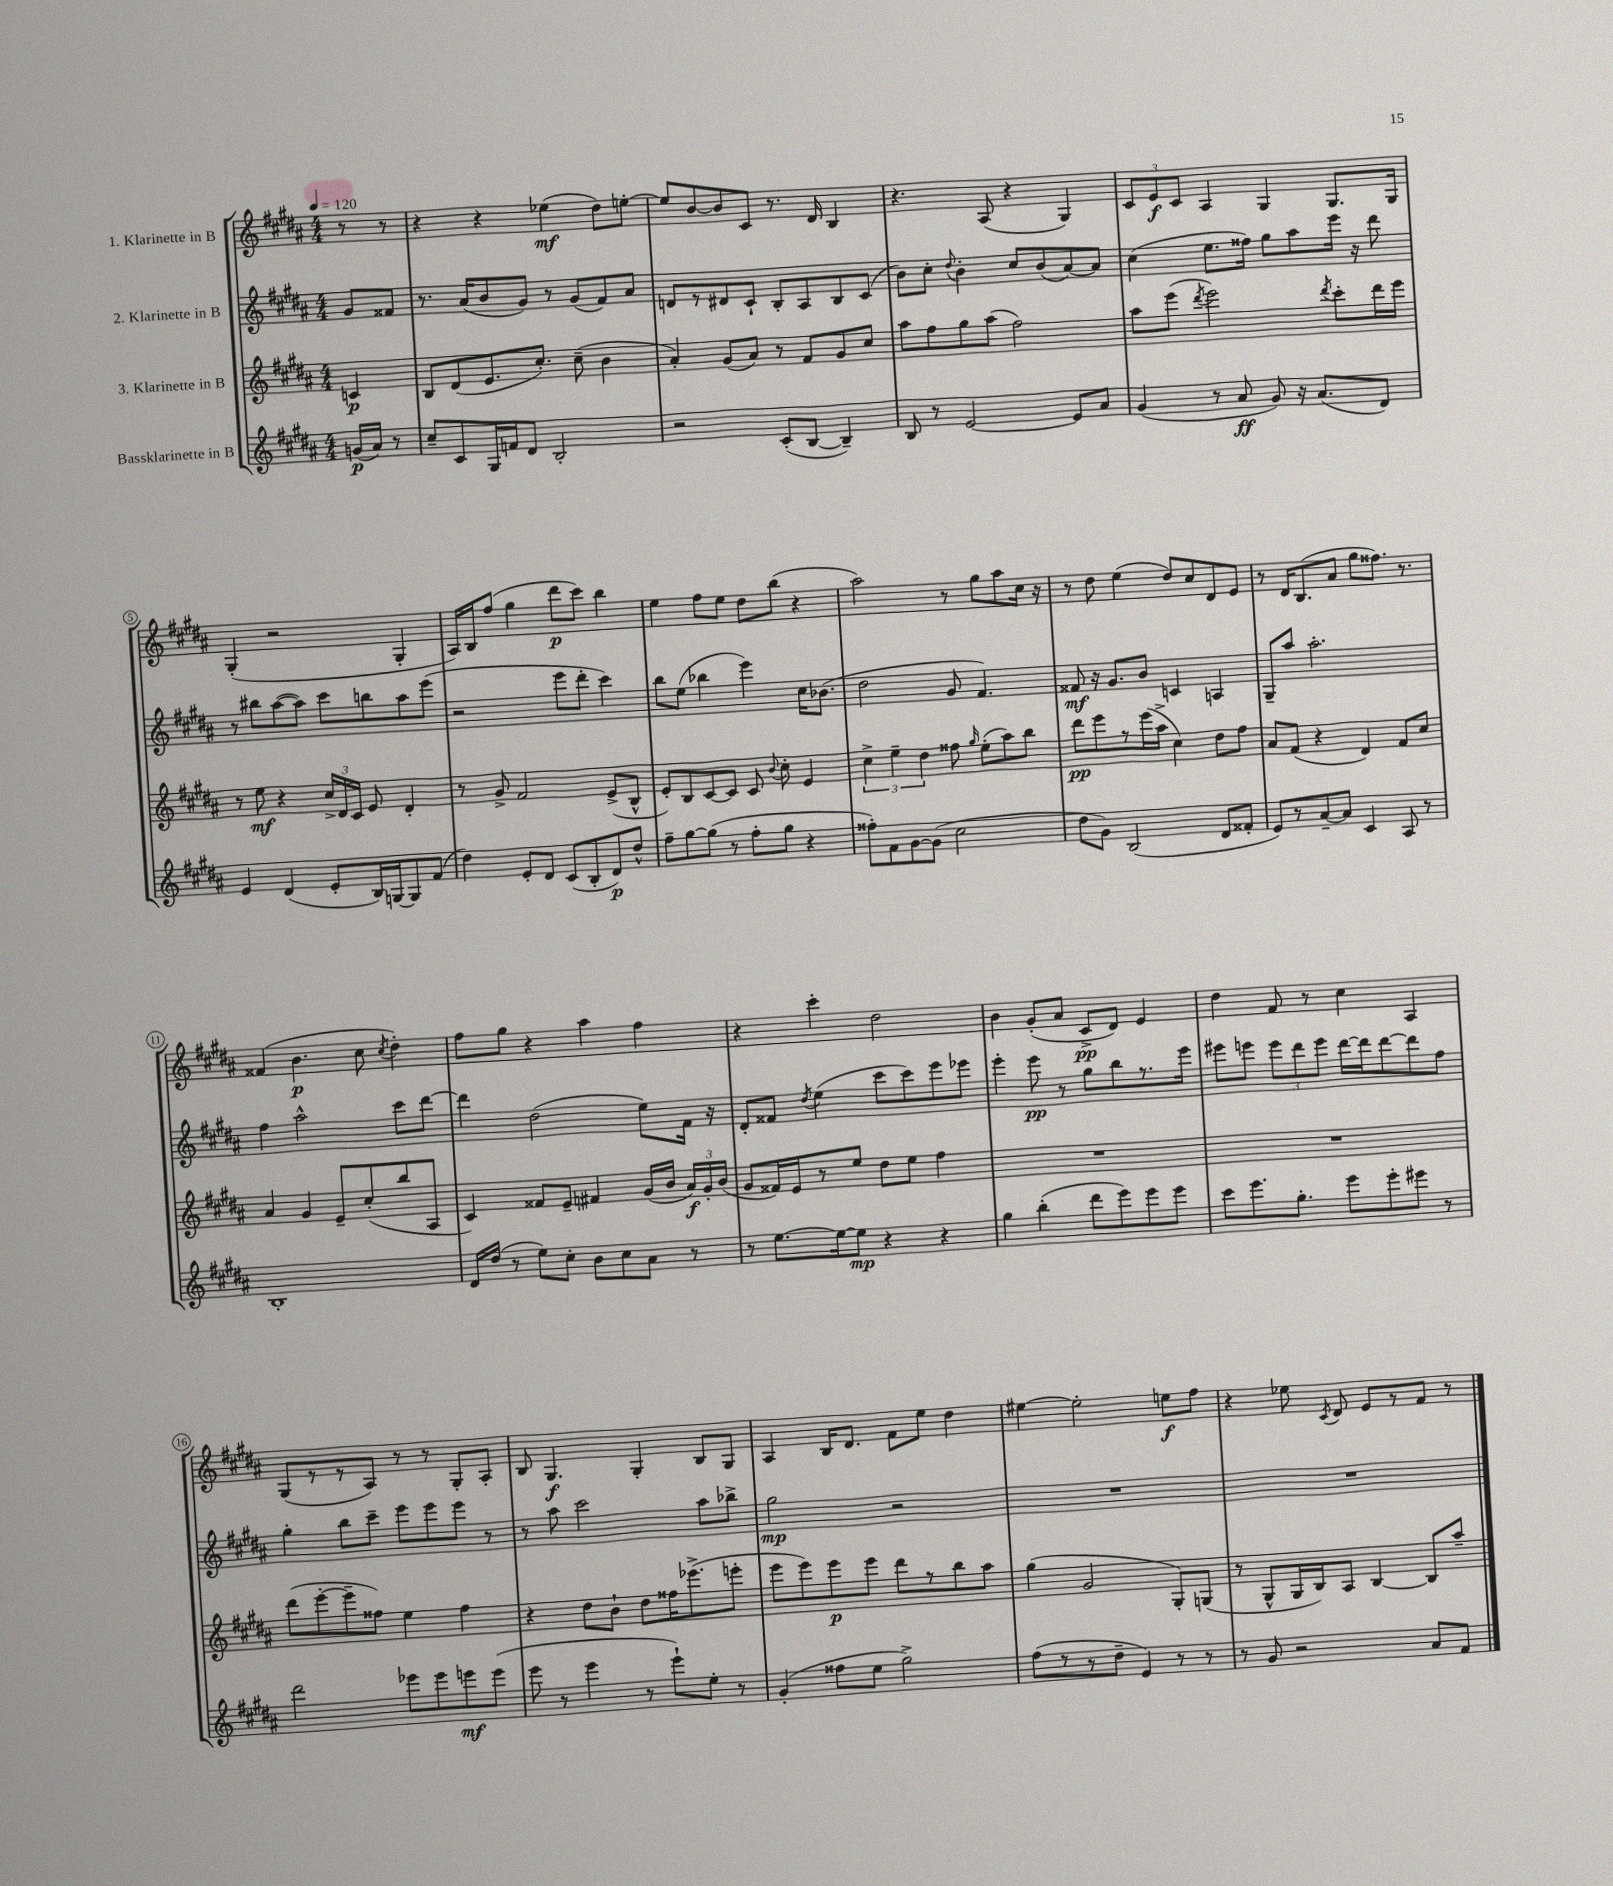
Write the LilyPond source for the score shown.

<<
\new StaffGroup <<
\new Staff = "s0" \with { instrumentName = "1. Klarinette in B" } {
    \clef treble \key b \major \numericTimeSignature \time 4/4 \partial 4 \tempo 4 = 120
    \autoBeamOff r8 r8 |
    r4 r4 ees''4\mf( dis''8[) e''8]~-. |
    e''8[ b'8~ b'8 cis'8] r8. dis'16 b4 |
    r4. ais8( r4 gis4) |
    \tuplet 3/2 { cis'8[ e'8\f cis'8] } ais4 gis4 gis8.[ gis16] |
    gis4-.( r2 gis4-. |
    ais16[) b16 fis''8]( gis''4 dis'''8[\p cis'''8]) b''4 |
    e''4 fis''8[ e''8] dis''8[ b''8]( r4 |
    ais''2) r8 gis''8[ ais''8 cis''16] r16 |
    r8 dis''8 e''4( dis''8[) cis''8 dis'8 e'8] |
    r8 dis'16[ b8.( ais'8] gis''8[ fisis''8.]) r8. |
    fisis'4( b'4.\p cis''8 \acciaccatura { cis''8 } dis''4-.) |
    fis''8[ gis''8] r4 ais''4 fis''4 |
    r4 cis'''4-. dis''2 |
    b'4 gis'8[-.( ais'8] cis'8[->\pp dis'8]) e'4 |
    dis''4 fis'8 r8 cis''4 ais4 |
    gis8[( r8 r8 ais8]) r8 r8 gis8[-. ais8]-. |
    b8 gis4.\f gis4-. b8[ gis8] |
    ais4 b16[ dis'8.] fis'8[ e''8] dis''4 |
    eis''4~ eis''2-. e''8[\f fis''8] |
    r4 ees''8 \acciaccatura { cis'8 } dis'8 e'8[ r8 fis'8] r8 \bar "|." |
}
\new Staff = "s1" \with { instrumentName = "2. Klarinette in B" } {
    \clef treble \key b \major \numericTimeSignature \time 4/4 \partial 4
    \autoBeamOff gis'8[ fisis'8] |
    r8. ais'16[( b'8 gis'8]) r8 gis'8[( fis'8) ais'8] |
    d'8[ r8 dis'8 cis'8]-! b8[-. ais8 b8 cis'8]( |
    b'8[) cis''8]-. \appoggiatura { dis''8 } b'4-. cis''8[ b'8( ais'8~) ais'8] |
    cis''4( e''8.[ fisis''16]) gis''8[ ais''8 e'''16] r16 dis'''8 |
    r8 bis''8[ ais''8~( ais''8]) cis'''8[ b''8 ais''8 e'''8]( |
    r2 e'''8[ dis'''8]-. cis'''4) |
    b''8[ e''8]( bes''4 e'''4) cis''16[ bes'8.]( |
    dis''2 gis'8 fis'4.) |
    fisis'8\mf r16 gis'8.[ b'8] c'4 a4 |
    gis8[-- ais''8] ais''2.-. |
    fis''4 ais''2-^ cis'''8[ dis'''8]~ |
    dis'''4 dis''2( e''8[) fis'16] r16 |
    dis'8[-. fisis'8] \acciaccatura { dis''8 } e''4( cis'''8[ cis'''8) e'''8 ees'''8] |
    e'''4-. e'''8\pp r8 gis''8[ b''8 r8. e'''16] |
    eis'''8[ e'''8] \tuplet 3/2 { e'''8[ dis'''8 e'''8] } dis'''16[~ dis'''16 dis'''8~ dis'''8 fis''8] |
    gis''4-. b''8[ cis'''8]-- e'''8[ e'''8 e'''8] r8 |
    r8 ais''8 cis'''2 ais''8[ bes''8]-> |
    gis''2\mp r2 |
    R1 |
    R1 \bar "|." |
}
\new Staff = "s2" \with { instrumentName = "3. Klarinette in B" } {
    \clef treble \key b \major \numericTimeSignature \time 4/4 \partial 4
    \autoBeamOff c'4\p |
    b8[ dis'8( e'8. cis''8.]-.) cis''8--( b'4 |
    ais'4-.) gis'8[( ais'8]) r8 fis'8[ gis'8 cis''8] |
    ais''8[ fis''8 gis''8 ais''8]( fis''2) |
    ais''8[ e'''8]( \acciaccatura { dis'''8 } e'''2) \acciaccatura { dis'''8 } cis'''8[-. dis'''16 e'''16] |
    r8 e''8\mf r4 \tuplet 3/2 { cis''16[-> dis'16 cis'16] } e'8 dis'4-. |
    r8 gis'8-> fis'2 e'8[->( b8]-^ |
    e'8[-.) b8 cis'8~ cis'8] cis'8 \appoggiatura { b'8 } cis''8-. e'4 |
    \tuplet 3/2 { cis''4-> e''4-- dis''4 } fisis''8 \grace { gis''16 } e''8[-.( ais''8) b''8] |
    dis'''8[\pp e'''8 r8 e'''16( ais''16]-> cis''4) dis''8[ fis''8] |
    ais'8[ fis'8]( r4 dis'4) fis'8[ cis''8] |
    ais'4 gis'4 e'8[-- cis''8-.( b''8 ais8] |
    cis'4) fisis'8[ e'8]-- fis'4 gis'16[( b'16] \tuplet 3/2 { ais'16[\f) gis'16-. b'16]( } |
    gis'8[ fisis'16) e'16 r8 e''8] dis''8[ e''8] fis''4 |
    R1 |
    R1 |
    dis'''8[( e'''8~-. e'''8-- fisis''8]) e''4 fisis''4 |
    r4 dis''8[ b'8]-! dis''8[ fisis''16 ees'''8.->( e'''8]-. |
    e'''8[ e'''8) e'''8\p e'''8] dis'''8[ r8 b''8 ais''8] |
    gis''4( gis'2 gis8[-.) g8]( |
    r8 gis8[-^ gis16 b16) ais8] b4~ b8[ ais''8]-- \bar "|." |
}
\new Staff = "s3" \with { instrumentName = "Bassklarinette in B" } {
    \clef treble \key b \major \numericTimeSignature \time 4/4 \partial 4
    \autoBeamOff g'16[\p( ais'16]) r8 |
    cis''8[-- cis'8 gis16 f'16 dis'8] b2-. |
    r2 cis'8[-.( b8]~ b4--) |
    b8 r8 e'2~ e'8[ ais'8] |
    gis'4( r8 ais'8\ff gis'8) r16 ais'8.[( dis'8]) |
    e'4 dis'4( e'8[-. b16) g16~ g8 fis'8]( |
    dis''4) e'8[-. dis'8] cis'8[( b8-. dis'8\p) dis''8]-^ |
    fis''8[-- gis''8~ gis''8]( r8 fis''8[-. gis''8] r4 |
    fisis''8[-.) fis'8 gis'8~ gis'8]( cis''2 |
    dis''8[ gis'8]) b2( dis'8[ fisis'8]-. |
    e'8[) r8 ais'8~-- ais'8] cis'4 ais8 r8 |
    b1-. |
    dis'16[ dis''16]( r8 e''8[) cis''8]-. b'8[ cis''8 ais'8] r8 |
    r8 e''8.[~ e''16~ e''8]\mp r4 r4 |
    gis''4 b''4-.( dis'''8[ e'''8) e'''8 e'''8] |
    cis'''8[ e'''8. gis''8.]-. e'''8[ e'''8-. eis'''8] r8 |
    dis'''2 ees'''8[ ees'''8 e'''8\mf e'''8]( |
    e'''8 r8 e'''4 r8 e'''8[-!) e''8]-. r8 |
    gis'4-.( fisis''8[ e''8] gis''2->) |
    fis''8[( r8 r8 dis''8]-- e'4) r8 r8 |
    r8 gis'8 r2 ais'8[ fis'8] \bar "|." |
}
>>
>>
\layout { \context { \Score \override BarNumber.stencil = #(make-stencil-circler 0.1 0.3 ly:text-interface::print) } }
